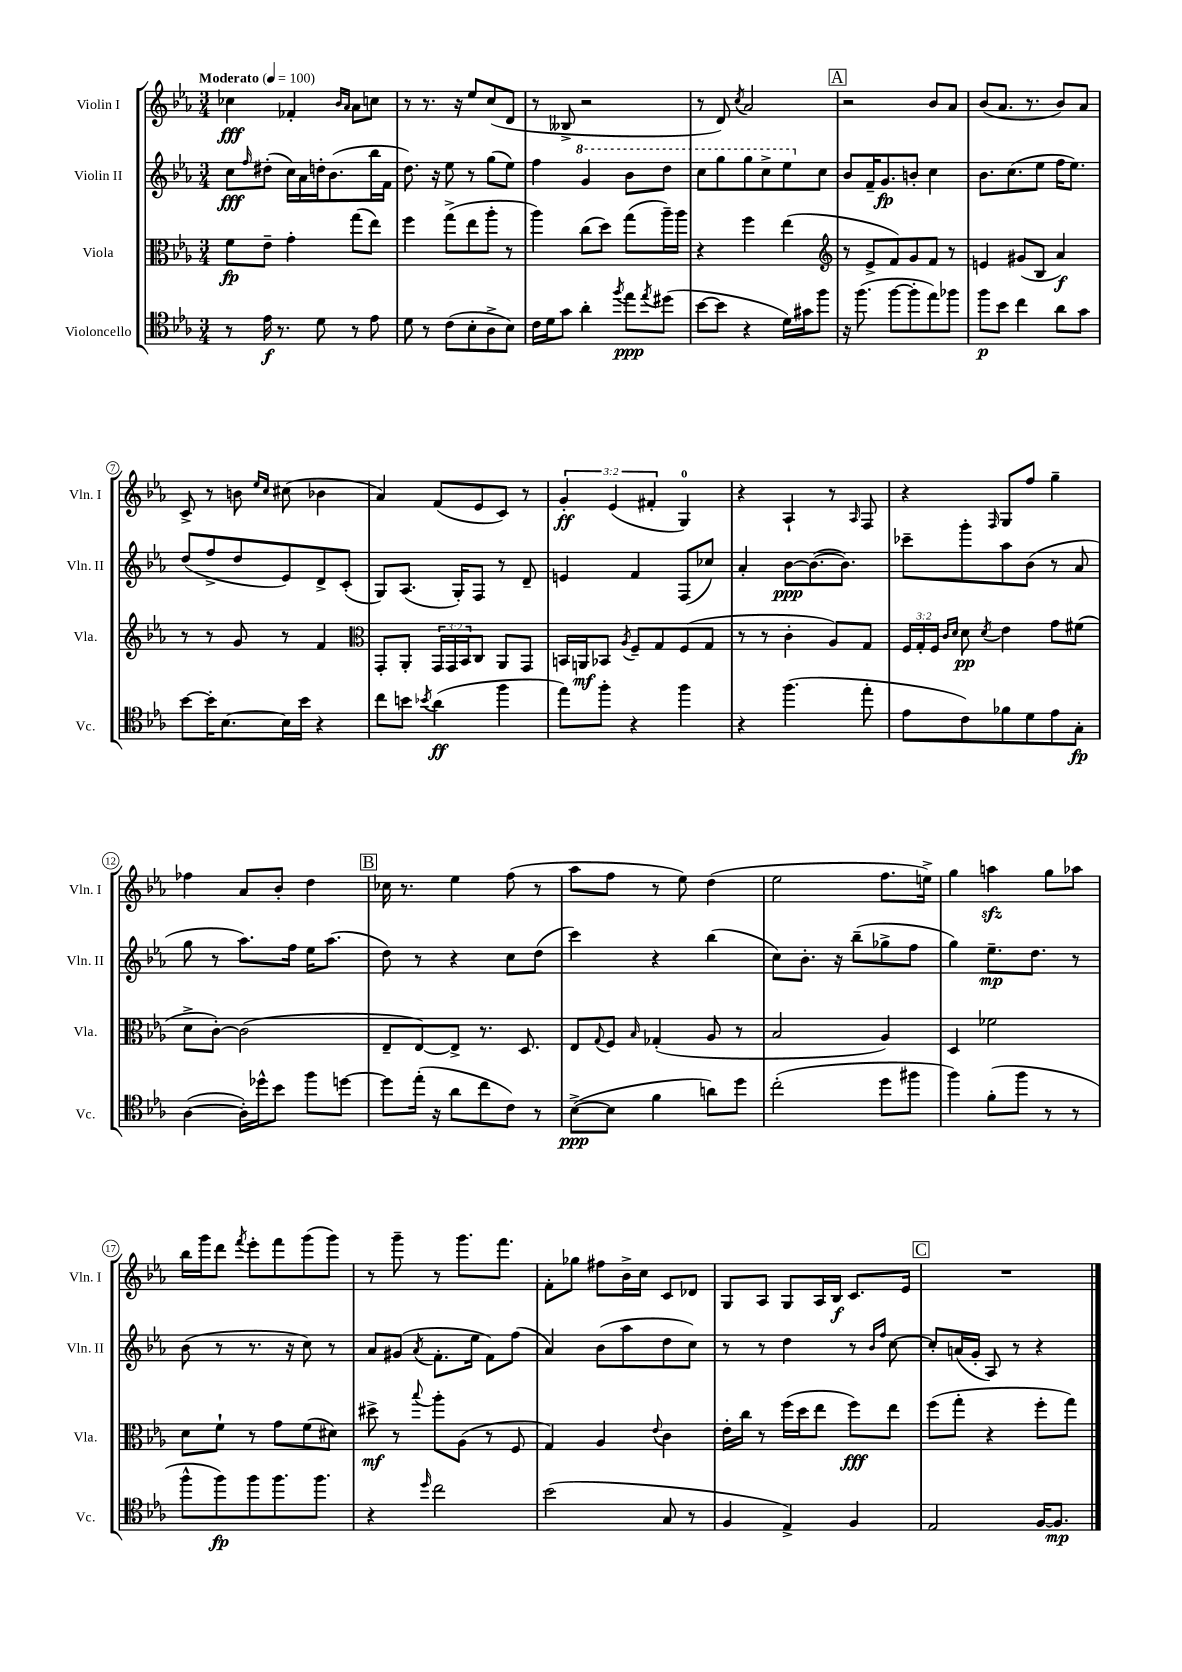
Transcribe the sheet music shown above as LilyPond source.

<<
\new StaffGroup <<
\new Staff = "s0" \with { instrumentName = "Violin I" shortInstrumentName = "Vln. I" } {
    \clef treble \key ees \major \numericTimeSignature \time 3/4 \override Staff.TupletNumber.text = #tuplet-number::calc-fraction-text \tempo "Moderato" 4 = 100
    ces''4\fff fes'4-. \grace { bes'16 aes'16 } aes'8 c''8 |
    r8 r8. r16 ees''8 c''8( d'8 |
    r8 beses8-> r2 |
    r8 d'8) \acciaccatura { c''8 } aes'2 |
    \mark \markup { \box "A" } r2 bes'8 aes'8 |
    bes'8( aes'8. r8. bes'8) aes'8 |
    c'8-> r8 b'8 \grace { ees''16 c''16 } cis''8( bes'4 |
    aes'4) f'8( ees'8 c'8) r8 |
    \tuplet 3/2 { g'4-.\ff ees'4( fis'4-. } g4-0) |
    r4 aes4-! r8 \grace { aes16 } f8 |
    r4 \grace { f16 } g8 f''8 g''4-- |
    fes''4 aes'8 bes'8-. d''4 |
    \mark \markup { \box "B" } ces''16 r8. ees''4 f''8( r8 |
    aes''8 f''8 r8 ees''8) d''4( |
    ees''2 f''8. e''16->) |
    g''4 a''4\sfz g''8 aes''8 |
    bes''16 g'''16 d'''8 \acciaccatura { f'''8 } ees'''8-. f'''8 g'''8( g'''8) |
    r8 g'''8-- r8 g'''8. f'''8. |
    f'8-. ges''8 fis''8 bes'16-> c''16 c'8 des'8 |
    g8 aes8 g8 aes16 bes16\f c'8. ees'16 |
    \mark \markup { \box "C" } R2. \bar "|." |
}
\new Staff = "s1" \with { instrumentName = "Violin II" shortInstrumentName = "Vln. II" } {
    \clef treble \key ees \major \numericTimeSignature \time 3/4
    c''8\fff \grace { f''16 } dis''8-.( c''16) aes'16 d''16-. bes'8.( bes''16 f'16 |
    d''8.) r16 ees''8 r8 g''8( ees''8) |
    f''4 \ottava #1 g''4 bes''8 d'''8 |
    c'''8 g'''8 g'''8 c'''8-> ees'''8 \ottava #0 c''8 |
    \mark \markup { \box "A" } bes'8 f'16-- g'8.\fp b'8-. c''4 |
    bes'8. c''8.( ees''8 f''16 ees''8.) |
    d''8( f''8-> d''8 ees'8) d'8-> c'8-.( |
    g8) aes8.( g16-.) f8 r8 d'8-- |
    e'4 f'4 f8( ces''8) |
    aes'4-. bes'8~\ppp bes'8.~( bes'8.) |
    ces'''8-- g'''8-. aes''8 bes'8( r8 aes'8 |
    g''8 r8 aes''8.) f''16 ees''16 aes''8.( |
    \mark \markup { \box "B" } d''8) r8 r4 c''8 d''8( |
    c'''4) r4 bes''4( |
    c''8) bes'8.-. r16 bes''8--( ges''8-> f''8 |
    g''4) ees''8.--\mp d''8. r8 |
    bes'8( r8 r8. r16 c''8) r8 |
    aes'8 gis'8( \acciaccatura { aes'8 } f'8.-. ees''16 f'8) f''8( |
    aes'4) bes'8( aes''8 d''8 c''8) |
    r8 r8 d''4 r8 \grace { bes'16 f''16 } c''8~ |
    \mark \markup { \box "C" } c''8-. a'16( g'16-. aes8) r8 r4 \bar "|." |
}
\new Staff = "s2" \with { instrumentName = "Viola" shortInstrumentName = "Vla." } {
    \clef alto \key ees \major \numericTimeSignature \time 3/4 \override Staff.TupletNumber.text = #tuplet-number::calc-fraction-text
    f'8\fp ees'8-- g'4-. g''8( ees''8) |
    f''4 g''8->( ees''8 aes''8-. r8 |
    aes''4) c''8( d''8) g''8( aes''16--) aes''16 |
    r4 f''4 ees''4( |
    \mark \markup { \box "A" } \clef treble r8 ees'8-> f'8) g'8 f'8 r8 |
    e'4 gis'8( bes8 aes'4\f) |
    r8 r8 g'8 r8 f'4 |
    \clef alto g,8-. aes,8-. \tuplet 3/2 { g,16 g,16 bes,16 } c8 aes,8 g,8 |
    b,16 a,16\mf bes,8 \acciaccatura { aes8 } f8-- g8 f8( g8 |
    r8 r8 c'4-. aes8) g8 |
    \tuplet 3/2 { f16 g16-. f16 } \grace { c'16 d'16 } d'8\pp \acciaccatura { d'8 } ees'4 g'8 fis'8( |
    d'8-> c'8~-.) c'2( |
    \mark \markup { \box "B" } ees8-- ees8~) ees8-> r8. d8. |
    ees8 \appoggiatura { g8 } f8 \grace { bes16 } ges4-.( aes8 r8 |
    bes2 aes4) |
    d4 fes'2 |
    d'8 f'8-! r8 g'8 f'8( dis'8) |
    dis''8->\mf r8 \appoggiatura { bes''8 } aes''8-. aes8( r8 f8 |
    g4) aes4 \appoggiatura { ees'8 } c'4 |
    ees'16-. c''16 r8 f''16( d''16 ees''8 f''8\fff) ees''8 |
    \mark \markup { \box "C" } f''8( g''8-. r4 f''8-. g''8) \bar "|." |
}
\new Staff = "s3" \with { instrumentName = "Violoncello" shortInstrumentName = "Vc." } {
    \clef tenor \key ees \major \numericTimeSignature \time 3/4
    r8 ees'16\f r8. d'8 r8 ees'8 |
    d'8 r8 c'8( bes8-. aes8-> bes8) |
    c'16 d'16 g'8 aes'4-. \acciaccatura { f''8 } ees''8\ppp \acciaccatura { ees''8 } dis''8( |
    bes'8~ bes'8 r4 d'16) gis'16 f''8 |
    \mark \markup { \box "A" } r16 f''8.( f''8~ f''8-. ees''8) fes''8 |
    f''8\p bes'8 c''4 aes'8 g'8 |
    bes'8~ bes'16-. bes8.~ bes16 bes'16 r4 |
    c''8 b'8 \acciaccatura { bes'8 } aes'4\ff( f''4 |
    ees''8) f''8-. r4 f''4 |
    r4 f''4.( ees''8-. |
    ees'8 c'8) fes'8 d'8 ees'8 g8-.\fp |
    aes4~( aes16-.) des''16-^ bes'8 f''8 d''8~ |
    \mark \markup { \box "B" } d''8 ees''16-.( r16 aes'8 c''8 c'8) r8 |
    bes8~->\ppp( bes8 f'4 a'8) d''8 |
    c''2-.( d''8 fis''8 |
    f''4) f'8-.( f''8 r8 r8 |
    f''8-^ f''8\fp) f''8 f''8. f''8. |
    r4 \grace { d''16 } c''2 |
    bes'2( g8 r8 |
    f4 ees4->) f4 |
    \mark \markup { \box "C" } ees2 f16~ f8.\mp \bar "|." |
}
>>
>>
\layout { \context { \Score \override BarNumber.stencil = #(make-stencil-circler 0.1 0.3 ly:text-interface::print) } }
